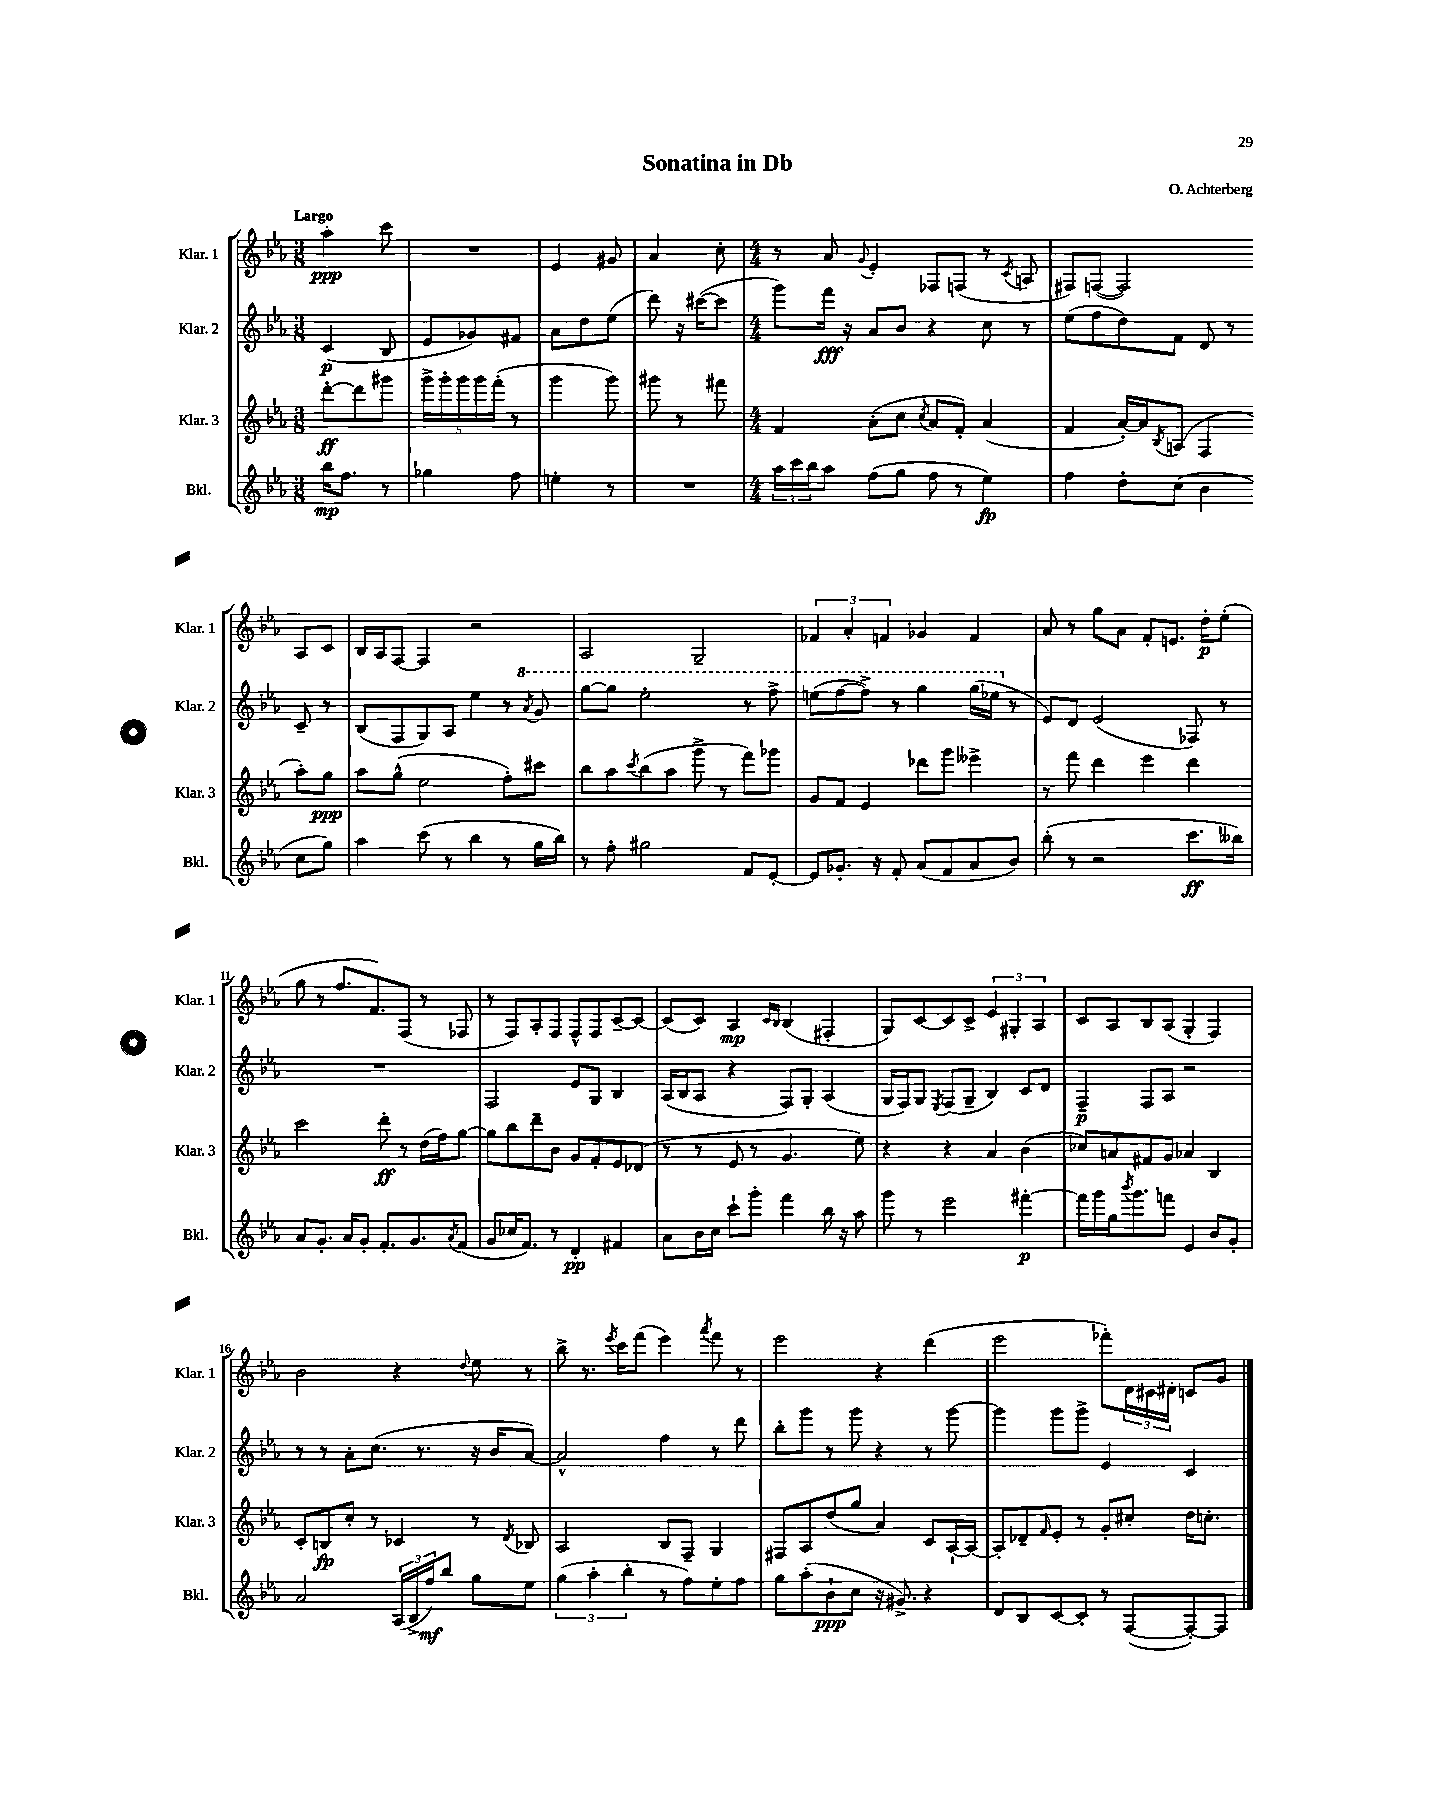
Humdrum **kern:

**kern	**kern	**kern	**kern
*staff4	*staff3	*staff2	*staff1
*clefG2	*clefG2	*clefG2	*clefG2
*k[b-e-a-]	*k[b-e-a-]	*k[b-e-a-]	*k[b-e-a-]
*M3/8	*M3/8	*M3/8	*M3/8
16bb-	[8ddd'	(4c	4aa-'
8.ff	.	.	.
.	8ddd]	.	.
8r	8ggg#	8B-	8ccc
=	=	=	=
4gg-	20ggg^	8e-	4.r
.	20ggg'	.	.
.	20ggg	.	.
.	.	8g-)	.
.	20ggg	.	.
.	(20fff'	.	.
8ff	8r	8f#	.
=	=	=	=
4ee'	4ggg	8a-	4e-
.	.	8dd	.
8r	8ggg)	(8ee-	8g#
=	=	=	=
4.r	8ggg#	8ddd)	4a-
.	8r	16r	.
.	.	([16ccc#	.
.	8fff#	8ccc#]	8cc'
=	=	=	=
*M4/4	*M4/4	*M4/4	*M4/4
24aa-	4f	8ggg)	8r
24ccc	.	.	.
24bb-	.	.	.
8aa-	.	16fff	8a-
.	.	16r	.
.	.	.	8qqg
(8ff	(8a-'	8a-	4e-'
8gg	8cc	8b-	.
.	8qcc	.	.
8ff	8a-	4r	8F-
8r	8f')	.	(8F
4ee-)	(4a-	8cc	8r
.	.	.	8qc
.	.	8r	8A
=	=	=	=
4ff	4f	(8ee-	8F#)
.	.	8ff	([8F
8dd'	[16a-')	8dd)	2F])
.	16a-]	.	.
.	8qB-	.	.
(8cc	(8A	8f	.
4b-	4F	8d	.
.	.	8r	.
8cc	8aa-')	8c~	8A-
8gg)	8gg	8r	8c
=	=	=	=
4aa-	8aa-	(8B-	16B-
.	.	.	16A-
.	(8gg^^	8F	[8F
(8ccc	2ee-	8G)	4F]
8r	.	8A-	.
4bb-	.	4ee-	2r
8r	8ff')	8r	.
.	.	8qaa-	.
16gg	8ccc#	8gg	.
16bb-)	.	.	.
=	=	=	=
8r	8bb-	[8ggg	2A-
8ff'	8aa-	8ggg]	.
.	8qccc	.	.
2gg#	(8bb-	2eee-'	.
.	8aa-	.	.
.	8ggg^	.	2G~
.	8r	.	.
8f	8fff)	8r	.
[8e-'	8ggg-	8fff^	.
=	=	=	=
8e-]	8g	(8eee	6f-
8.g-'	8f	[8fff	.
.	.	.	6a-'
.	4e-	8fff^])	.
16r	.	.	.
.	.	.	6f
8f'	.	8r	.
(8a-	8ddd-	4ggg	4g-
8f	8ggg	.	.
8a-	4eee--^	(16ggg	4f
.	.	16eee-	.
8b-)	.	8r	.
=	=	=	=
(8bb-'	8r	8e-)	8a-
8r	8fff	8d	8r
2r	4ddd	(2e-	8gg
.	.	.	8a-
.	4eee-	.	8f'
.	.	.	8.e
8.ccc	4ddd	8F-)	.
.	.	.	16dd'
.	.	8r	(8ee-'
16bb--)	.	.	.
=	=	=	=
8a-	2ccc	1r	8gg
8.g'	.	.	8r
.	.	.	8.ff
16a-	.	.	.
8g'	.	.	.
.	.	.	8.f)
8.f'	8ddd'	.	.
.	8r	.	(8F
8.g	.	.	.
.	(16dd	.	8r
.	16ff)	.	.
8qa-	.	.	.
(8f	[8gg	.	8F-
=	=	=	=
8g	8gg]	2F	8r
16cc-	8bb-	.	8F)
8.f)	.	.	.
.	8ddd~	.	8A-'
8r	8b-	.	8F
4d'	8g	8e-	8F^^
.	8f'	8G	8F
4f#	8e-	4B-	[8c~
.	(8d-	.	8c_
=	=	=	=
8a-	8r	(16A-	(8c]
.	.	16B-	.
16b-	8r	8A-	8c)
16cc	.	.	.
8ccc`	8e-	4r	4A-
8ggg'	8r	.	.
.	.	.	16qqc
.	.	.	16qqB-
4fff	4.g	8F)	(4B-
.	.	8G'	.
16bb-	.	(4A-	4F#'
16r	.	.	.
8aa-	8ee-)	.	.
=	=	=	=
8ggg	4r	16G	8G)
.	.	16F)	.
8r	.	8G	[8c
.	.	8qE-	.
2eee-	4r	(8F	8c]
.	.	8G~	8c^
.	4a-	4B-)	6e-
.	.	.	6G#'
[4fff#'	(4b-	8c	.
.	.	.	6A-
.	.	8d	.
=	=	=	=
16fff#]	8cc-)	4F~	8c
16ggg	.	.	.
16gg	8a	.	8A-
8qbbb-	.	.	.
8.ggg	.	.	.
.	8f#	8F	8B-
8fff	8g	8A-	(8A-
4e-	4a-	2r	4G'
8b-	4B-	.	4F)
8g'	.	.	.
=	=	=	=
2a-	8c'	8r	2b-
.	8B	8r	.
.	8cc'	8a-'	.
.	8r	(8.cc	.
(24A-	4c-	.	4r
24B-^	.	.	.
.	.	8.r	.
24ff)	.	.	.
8bb-	.	.	.
.	.	.	8qqdd
8gg	8r	16r	8ee-
.	.	16b-	.
.	8qd	.	.
8ee-	8B-	[8a-)	8r
=	=	=	=
(6gg	2A-	2a-^^]	8bb-^
.	.	.	8.r
6aa-'	.	.	.
.	.	.	8qeee-
.	.	.	16ccc
6bb-'	.	.	.
.	.	.	(8fff
8r	8B-	4ff	4eee-)
8ff)	8F~	.	.
.	.	.	8qaaa-
8ee-'	4G	8r	8fff
8ff	.	8ddd	8r
=	=	=	=
8gg	8F#	8bb-'	2eee-
(8aa-'	8A-	8ggg	.
8b-`	(8dd	8r	.
8cc	8gg	8ggg	.
16r	4a-)	4r	4r
8.g#^)	.	.	.
4r	8c	8r	(4ddd
.	[16A-`	[8ggg	.
.	16A-_	.	.
=	=	=	=
8d	8A-']	4ggg]	2eee-
8B-	8d-~	.	.
.	16qqf	.	.
[8c	8e-'	8ggg	.
8c']	8r	8ggg^	.
8r	8g'	4e-	8fff-')
([8F	8cc#'	.	24d
.	.	.	24c#
.	.	.	24d#'
8F'_)	16dd	4c	8c
.	8.cc'	.	.
8F]	.	.	8g
==	==	==	==
*-	*-	*-	*-
